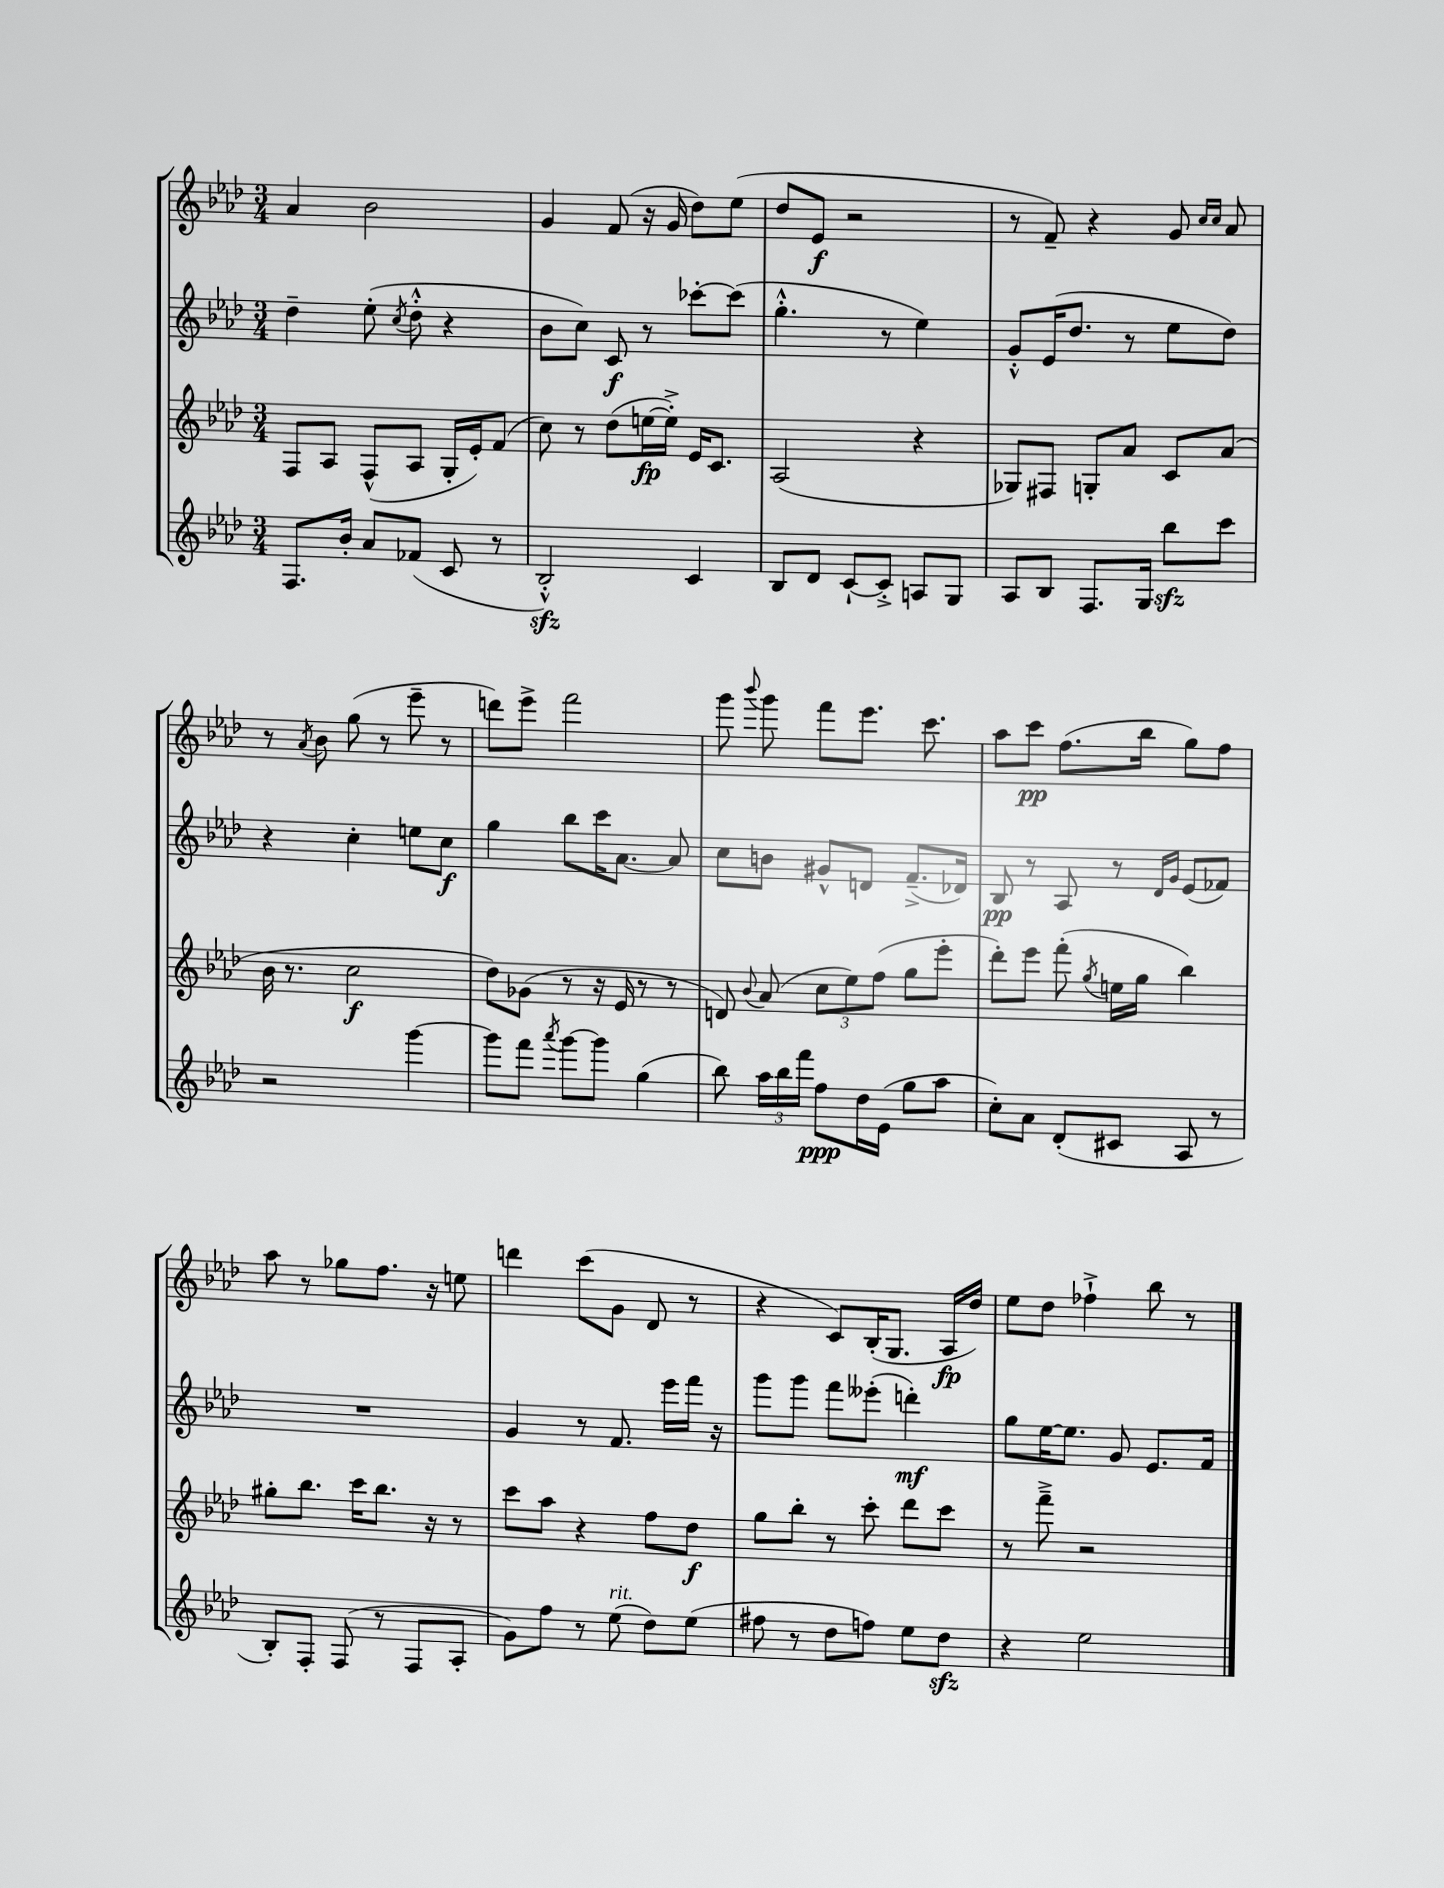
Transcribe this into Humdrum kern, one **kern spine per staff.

**kern	**dynam	**kern	**dynam	**kern	**dynam	**kern	**dynam
*part4	*part4	*part3	*part3	*part2	*part2	*part1	*part1
*staff4	*staff4	*staff3	*staff3	*staff2	*staff2	*staff1	*staff1
*clefG2	*	*clefG2	*	*clefG2	*	*clefG2	*
*k[b-e-a-d-]	*	*k[b-e-a-d-]	*	*k[b-e-a-d-]	*	*k[b-e-a-d-]	*
*M3/4	*	*M3/4	*	*M3/4	*	*M3/4	*
=18	=18	=18	=18	=18	=18	=18	=18
8.F/L	.	8F/L	.	4dd-~\	.	4a-/	.
.	.	8A-/J	.	.	.	.	.
16b-'/Jk	.	.	.	.	.	.	.
8a-/L	.	(8F^^/L	.	(8ee-'\	.	2b-\	.
.	.	.	.	8qcc/	.	.	.
(8f-X/J	.	8A-/J	.	8dd-'^^\	.	.	.
8c/	.	16G'/LL	.	4r	.	.	.
.	.	16e-'/J)	.	.	.	.	.
8r	.	(8f/J	.	.	.	.	.
=19	=19	=19	=19	=19	=19	=19	=19
2B-zz'^^/)	.	8cc\)	.	8b-\L	.	4g/	.
.	.	8r	.	8cc\J)	.	.	.
.	.	(8dd-\L	.	8c/	f	(8f/	.
.	.	[16een\L	fp	8r	.	16r	.
.	.	16ee'^\JJ])	.	.	.	16g/	.
4c/	.	16e-/KL	.	[8ccc-X'\L	.	8dd-\L)	.
.	.	8.c/J	.	.	.	.	.
.	.	.	.	(8ccc-\J]	.	(8ee-\J	.
=20	=20	=20	=20	=20	=20	=20	=20
8B-/L	.	(2A-/	.	4.gg'^^\	.	8dd-/L	.
8d-/J	.	.	.	.	.	8e-/J	f
[8c`/L	.	.	.	.	.	2r	.
8c'^/J]	.	.	.	8r	.	.	.
8An/L	.	4r	.	4ee-\)	.	.	.
8G/J	.	.	.	.	.	.	.
=21	=21	=21	=21	=21	=21	=21	=21
8A-/L	.	8G-X/L)	.	8g'^^/L	.	8r	.
8B-/J	.	8F#X/J	.	(16e-/K	.	8f~/)	.
.	.	.	.	8.dd-/J	.	.	.
8.F/L	.	8Gn'/L	.	.	.	4r	.
.	.	8a-/J	.	8r	.	.	.
16G/Jk	.	.	.	.	.	.	.
8bb-zz\L	.	8c/L	.	8ee-\L	.	8g/	.
.	.	.	.	.	.	16qqcc/LL	.
.	.	.	.	.	.	16qqcc/JJ	.
8ccc\J	.	(8a-/J	.	8dd-\J)	.	8a-/	.
!!LO:LB:g=z
=22	=22	=22	=22	=22	=22	=22	=22
2r	.	16b-\	.	4r	.	8r	.
.	.	8.r	.	.	.	.	.
.	.	.	.	.	.	8qa-/	.
.	.	.	.	.	.	8b-\	.
.	.	2cc\	f	4cc'\	.	(8gg\	.
.	.	.	.	.	.	8r	.
[4ggg\	.	.	.	8een\L	.	8eee-~\	.
.	.	.	.	8cc\J	f	8r	.
=23	=23	=23	=23	=23	=23	=23	=23
8ggg\L]	.	8dd-\L)	.	4gg\	.	8dddn\L)	.
8fff\J	.	(8g-X\J	.	.	.	8eee-^\J	.
8qaaa-/	.	.	.	.	.	.	.
[8ggg\L	.	8r	.	8bb-\L	.	2fff\	.
8ggg\J]	.	16r	.	16ccc\K	.	.	.
.	.	16e-/	.	[8.a-\J	.	.	.
(4gg\	.	8r	.	.	.	.	.
.	.	8r	.	8a-/]	.	.	.
=24	=24	=24	=24	=24	=24	=24	=24
8bb-\)	.	8dn/)	.	8cc\L	.	8ggg\	.
.	.	8qqb-/	.	.	.	8qqbbb-/	.
24aa-\LL	.	(8a-/	.	8bn\J	.	8ggg\	.
24bb-\	.	.	.	.	.	.	.
24fff\JJ	.	.	.	.	.	.	.
8ff\L	ppp	12cc\L	.	8g#X^^/L	.	8fff\L	.
.	.	12ee-\)	.	.	.	.	.
16dd-\L	.	.	.	8dn/J	.	8.eee-\J	.
.	.	(12ff\J	.	.	.	.	.
(16e-\JJ	.	.	.	.	.	.	.
8gg\L	.	8gg\L	.	(8.f~^/L	.	.	.
.	.	.	.	.	.	8.ccc\	.
8aa-\J	.	8eee-'\J	.	.	.	.	.
.	.	.	.	16d-X/Jk)	.	.	.
=25	=25	=25	=25	=25	=25	=25	=25
8cc'\L)	.	8ddd-'\L)	.	8B-/	pp	8aa-\L	.
8a-\J	.	8eee-\J	.	8r	.	8ccc\J	pp
(8d-'/L	.	(8fff'\	.	8A-/	.	(8.ff\L	.
.	.	8qgg/	.	.	.	.	.
8c#X/J	.	16een\LL	.	8r	.	.	.
.	.	16gg\JJ	.	.	.	16bb-\Jk	.
.	.	.	.	16qqd-/LL	.	.	.
.	.	.	.	16qqg/JJ	.	.	.
8A-/	.	4bb-\)	.	(8e-/L	.	8gg\L)	.
8r	.	.	.	8f-X/J)	.	8ff\J	.
!!LO:LB:g=z
=26	=26	=26	=26	=26	=26	=26	=26
8B-'/L)	.	8gg#X'\L	.	2.r	.	8aa-\	.
8F'/J	.	8.bb-\J	.	.	.	8r	.
(8F/	.	.	.	.	.	8gg-X\L	.
.	.	16ccc\KL	.	.	.	.	.
8r	.	8.bb-\J	.	.	.	8.ff\J	.
8F/L	.	.	.	.	.	.	.
.	.	16r	.	.	.	16r	.
8A-'/J	.	8r	.	.	.	8een\	.
=27	=27	=27	=27	=27	=27	=27	=27
8g\L)	.	8ccc\L	.	4g/	.	4dddn\	.
8ff\J	.	8aa-\J	.	.	.	.	.
8r	.	4r	.	8r	.	(8ccc\L	.
!LO:TX:a:i:t=rit.	!	!	!	!	!	!	!
(8ee-\	.	.	.	8.f/	.	8g\J	.
8dd-\L)	.	8ff\L	.	.	.	8d-/	.
.	.	.	.	16eee-\LL	.	.	.
(8ee-\J	.	8dd-\J	f	16fff\JJ	.	8r	.
.	.	.	.	16r	.	.	.
=28	=28	=28	=28	=28	=28	=28	=28
8ff#X\	.	8gg\L	.	8ggg\L	.	4r	.
8r	.	8bb-'\J	.	8ggg\J	.	.	.
8dd-\L	.	8r	.	8fff\L	.	8c/L)	.
8ffn\J)	.	8ccc'\	.	(8eee--X'\J	.	(16B-'/K	.
.	.	.	.	.	.	8.G/J	.
8ee-\L	.	8ddd-\L	.	4dddn'\)	mf	.	.
8dd-zz\J	.	8ccc\J	.	.	.	16A-/LL	fp
.	.	.	.	.	.	16dd-/JJ)	.
=29	=29	=29	=29	=29	=29	=29	=29
4r	.	8r	.	8gg\L	.	8ee-\L	.
.	.	8fff~^\	.	[16ee-\K	.	8dd-\J	.
.	.	.	.	8.ee-\J]	.	.	.
2ee-\	.	2r	.	.	.	4ff-X`^\	.
.	.	.	.	8g/	.	.	.
.	.	.	.	8.e-/L	.	8bb-\	.
.	.	.	.	.	.	8r	.
.	.	.	.	16f/Jk	.	.	.
==	==	==	==	==	==	==	==
*-	*-	*-	*-	*-	*-	*-	*-
